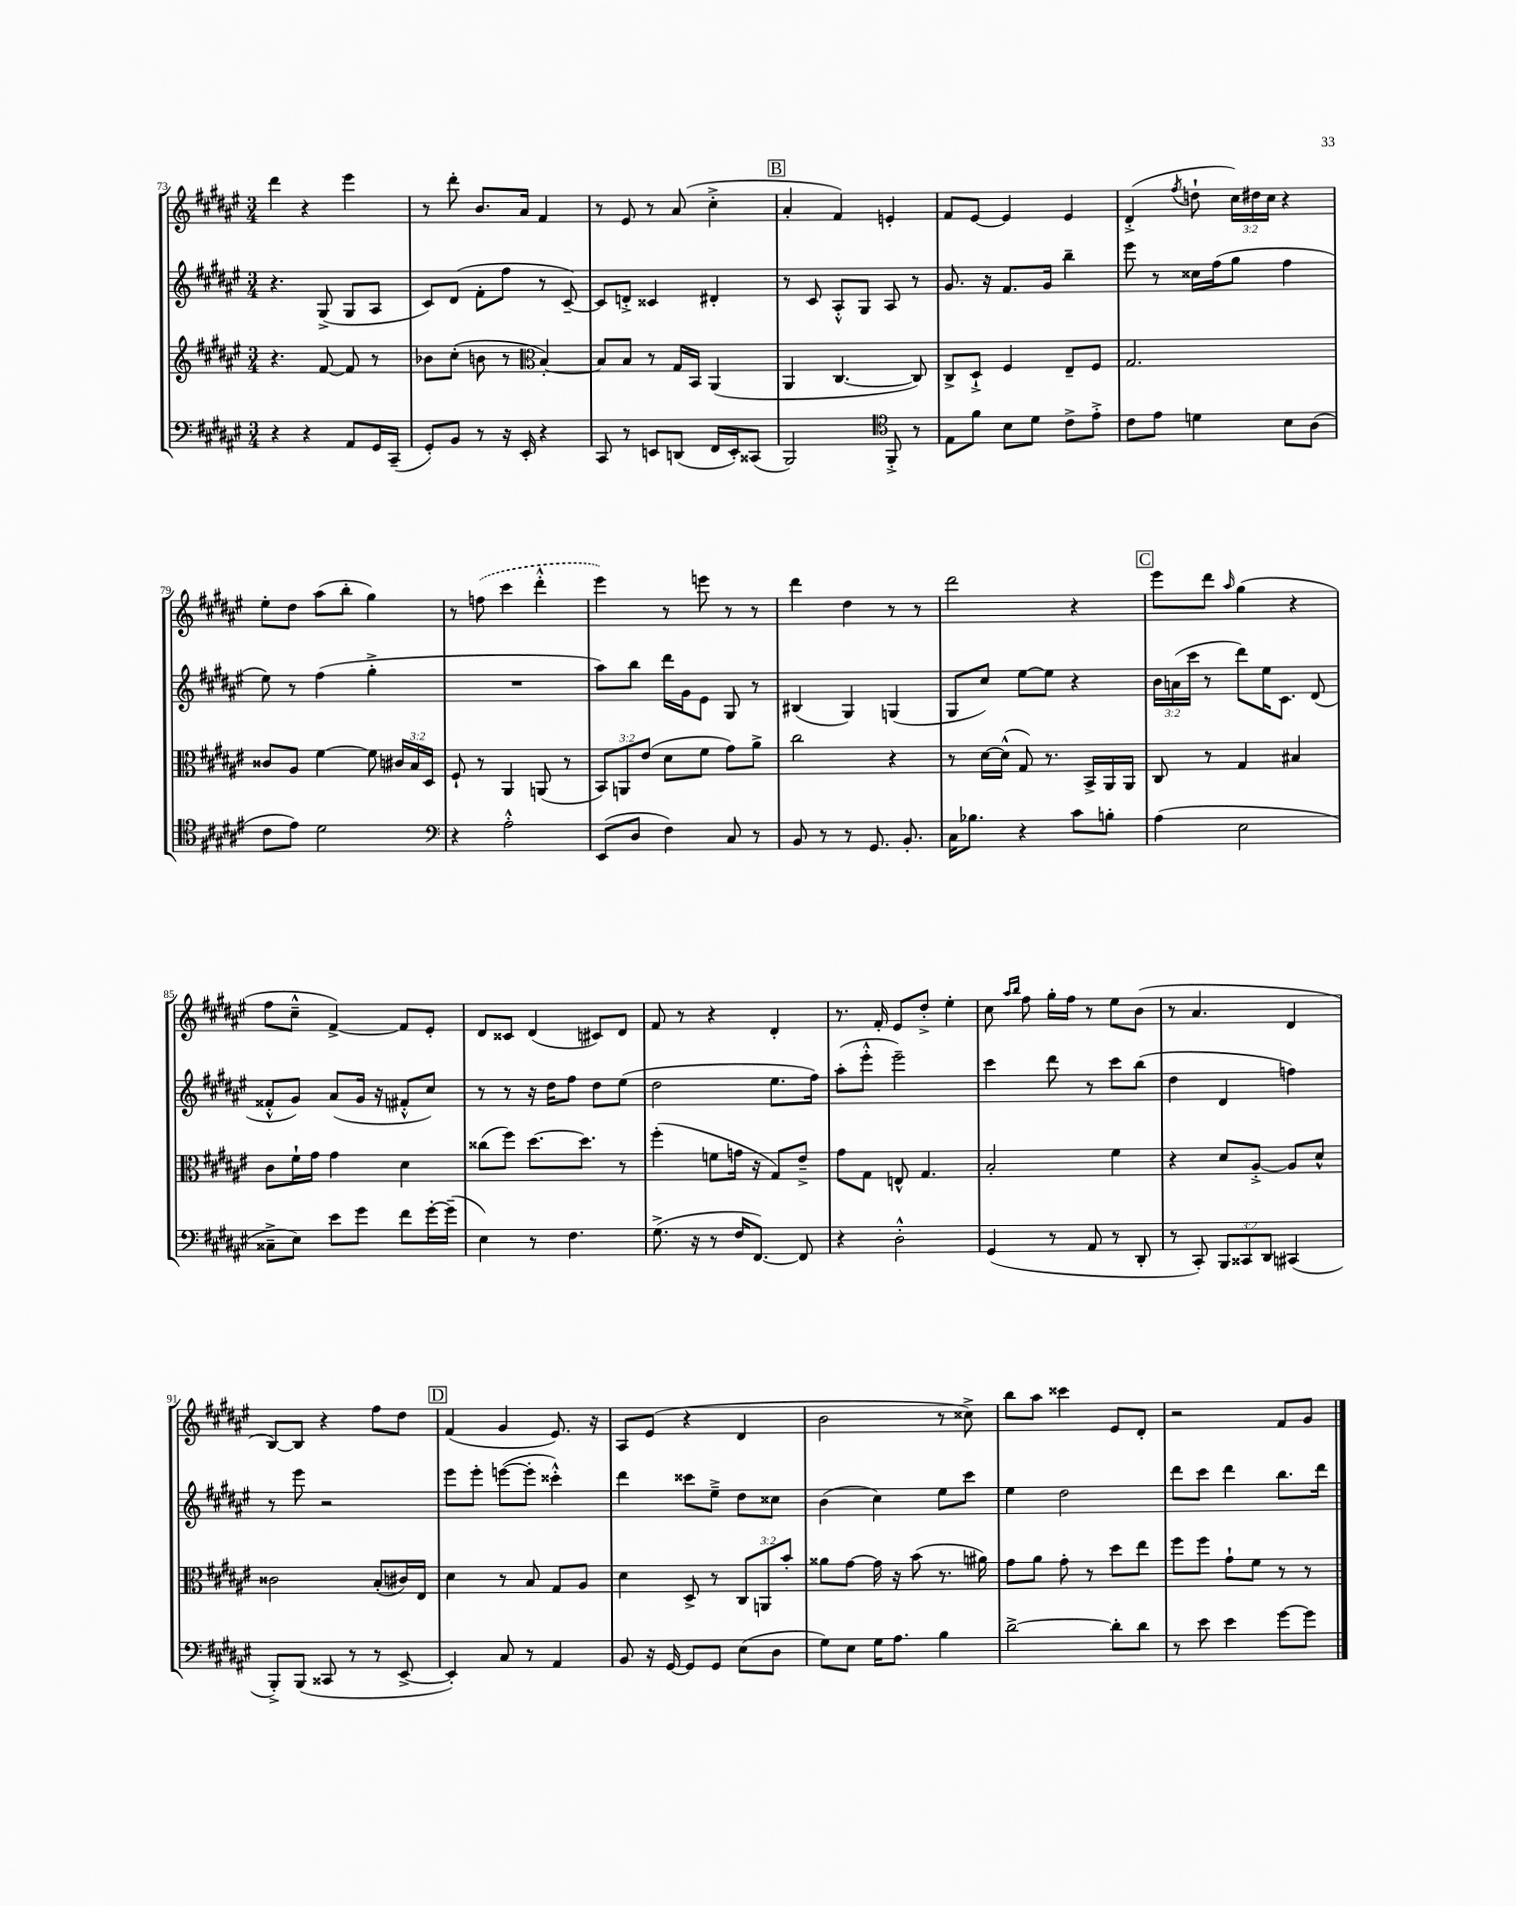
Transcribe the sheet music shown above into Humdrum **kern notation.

**kern	**kern	**kern	**kern
*staff4	*staff3	*staff2	*staff1
*clefF4	*clefG2	*clefG2	*clefG2
*k[f#c#g#d#a#e#]	*k[f#c#g#d#a#e#]	*k[f#c#g#d#a#e#]	*k[f#c#g#d#a#e#]
*M3/4	*M3/4	*M3/4	*M3/4
4r	4.r	4.r	4ddd#
4r	.	.	4r
.	[8f#	(8G#^	.
8AA#	8f#]	8G#	4eee#
16GG#	8r	8A#	.
(16CC#~	.	.	.
=	=	=	=
8GG#')	8b-	8c#)	8r
8BB	(8cc#'	(8d#	8ddd#'
8r	8b	8f#'	8.b
16r	8r	8ff#	.
16EE#'	.	.	16a#
*	*clefC3	*	*
4r	[4B')	8r	4f#
.	.	[8c#~)	.
=	=	=	=
8CC#	8B]	8c#]	8r
8r	8B	8d'^	8e#
8EE	8r	4c##	8r
(8DD	16G#	.	(8a#
.	16BB	.	.
16FF#	(4AA#	4d#'	4cc#'^
16EE')	.	.	.
(8CC##	.	.	.
=	=	=	=
2BBB)	4AA#	8r	4a#'
.	.	8c#	.
.	[4.C#	8A#'^^	4f#)
.	.	8G#	.
*clefC4	*	*	*
8FF#'^	.	8A#	4e'
8r	8C#])	8r	.
=	=	=	=
8E#	8C#^	8.g#	8f#
8f#	8D#`^	.	[8e#
.	.	16r	.
8B	4F#	8.f#	4e#]
8d#	.	.	.
.	.	16g#	.
8c#^	8E#~	4bb~	4e#
8e#'^	8F#	.	.
=	=	=	=
8c#	2.G#	8eee#	(4d#'^
8e#	.	8r	.
.	.	.	8qff#
4d	.	16cc##	8dd`
.	.	(16ff#	.
.	.	8gg#	24cc#)
.	.	.	24dd#
.	.	.	24cc#
8B	.	4ff#	4r
(8A#	.	.	.
=	=	=	=
8c#	8c##	8ee#)	8ee#'
8e#)	8A#	8r	8dd#
2d#	[4f#	(4ff#	(8aa#
.	.	.	8bb'
.	8f#]	4gg#'^	4gg#)
.	24c#	.	.
.	24B	.	.
.	24D#	.	.
=	=	=	=
*clefF4	*	*	*
4r	8F#`	2.r	8r
.	8r	.	(8ff
2A#'^^	4AA#	.	4ccc#
.	(8AA	.	4ddd#'^^
.	8r	.	.
=	=	=	=
(8EE#	12BB)	8aa#)	4eee#)
.	12AA	.	.
8D#	.	8bb	.
.	(12e#	.	.
4F#)	8d#	16ddd#	8r
.	.	16g#	.
.	8f#	8e#	8eee
8C#	8g#)	8G#	8r
8r	8a#^	8r	8r
=	=	=	=
8BB	2cc#	(4B#	4ddd#
8r	.	.	.
8r	.	4G#)	4dd#
8.GG#	.	.	.
.	4r	(4G	8r
8.BB'	.	.	.
.	.	.	8r
=	=	=	=
16C#	8r	8G#	2ddd#
8.B-	.	.	.
.	[16d#	8cc#)	.
.	(16d#^^]	.	.
4r	8G#)	[8ee#	.
.	8.r	8ee#]	.
8c#	.	4r	4r
.	16BB^	.	.
8B'	16AA#	.	.
.	16AA#	.	.
=	=	=	=
(4A#	8C#	24b	8eee#
.	.	(24a	.
.	.	24ccc#	.
.	8r	8r	8ddd#
.	.	.	16qqaa#
2E#	4G#	8ddd#)	(4gg#
.	.	16ee#	.
.	.	8.c#	.
.	4B#	.	4r
.	.	(8d#	.
=	=	=	=
8C##~^	8c#	8f##'^^	8ff#
8E#)	16f#`	8g#)	8cc#~^^
.	16g#	.	.
8e#	4g#	(8a#	[4f#^)
8g#	.	16g#	.
.	.	16r	.
8f#	4d#	8f#'^^	8f#]
[16g#'	.	8cc#)	8e#'
(16g#~]	.	.	.
=	=	=	=
4E#)	(8cc##	8r	8d#
.	8ff#)	8r	8c##
8r	[8.dd#	16r	(4d#
.	.	16dd#	.
4.F#	.	8ff#	.
.	8.dd#]	.	.
.	.	8dd#	8c#)
.	8r	(8ee#	8d#
=	=	=	=
(8.G#^	(4ff#'	2dd#	8f#
.	.	.	8r
16r	.	.	.
8r	8f	.	4r
16F#	16g	.	.
[8.FF#)	16r	.	.
.	8G#)	8.ee#	4d#'
8FF#]	8e#~^	.	.
.	.	16ff#)	.
=	=	=	=
4r	8g#	(8aa#'	8.r
.	8G#	8eee#'^^	.
.	.	.	16f#'
2D#'^^	8E^^	2eee#~)	8e#
.	4.G#	.	8dd#'^
.	.	.	4ee#'
=	=	=	=
(4GG#	2B'	4ccc#	8cc#
.	.	.	16qqaa#
.	.	.	16qqbb
.	.	.	8ff#
8r	.	8ddd#	16gg#'
.	.	.	16ff#
8AA#	.	8r	8r
8r	4f#	8ccc#	8ee#
8DD#'	.	(8bb	(8b
=	=	=	=
8r	4r	4dd#	8r
8CC#')	.	.	4.a#
12BBB	8d#	4d#	.
12CC##	.	.	.
.	[8A#'^	.	.
12DD#	.	.	.
(4CC#	8A#]	4ff)	4d#
.	8d#^^	.	.
=	=	=	=
8BBB'^)	2c##	8r	[8B)
(8BBB	.	8eee#	8B]
8CC##	.	2r	4r
8r	.	.	.
8r	(8B'	.	8ff#
[8EE#^	16c#)	.	8dd#
.	16E#	.	.
=	=	=	=
4EE#'])	4d#	8eee#	(4f#
.	.	8eee#'	.
8C#	8r	([8eee	4g#
8r	8B	8eee']	.
4AA#	8G#	4ccc##'^^)	8.e#)
.	8A#	.	.
.	.	.	16r
=	=	=	=
8BB	4d#	4ddd#	8A#
16r	.	.	(8e#
[16GG#	.	.	.
8GG#]	8D#^	8ccc##	4r
8GG#	8r	8ee#~^	.
(8E#	12C#	8dd#	4d#
.	12AA	.	.
8D#	.	8cc##	.
.	12b'	.	.
=	=	=	=
8G#)	8a##	(4b	2b
8E#	[8g#	.	.
16G#	16g#]	4cc#)	.
8.A#	16r	.	.
.	(8b	.	.
4B	8.r	8ee#	8r
.	.	8ccc#	8cc##^)
.	16a#)	.	.
=	=	=	=
[2d#^	8g#	4ee#	8bb
.	8a#	.	8aa#
.	8g#'	2dd#	4ccc##
.	8r	.	.
8d#']	8dd#	.	8e#
8d#	8ee#	.	8d#'
=	=	=	=
8r	8ff#	8ddd#	2r
8e#	8ff#	8ccc#	.
4e#	8g#`	4ddd#	.
.	8f#	.	.
[8g#	8r	8.bb	8f#
8g#]	8r	.	8g#
.	.	16ddd#	.
==	==	==	==
*-	*-	*-	*-
